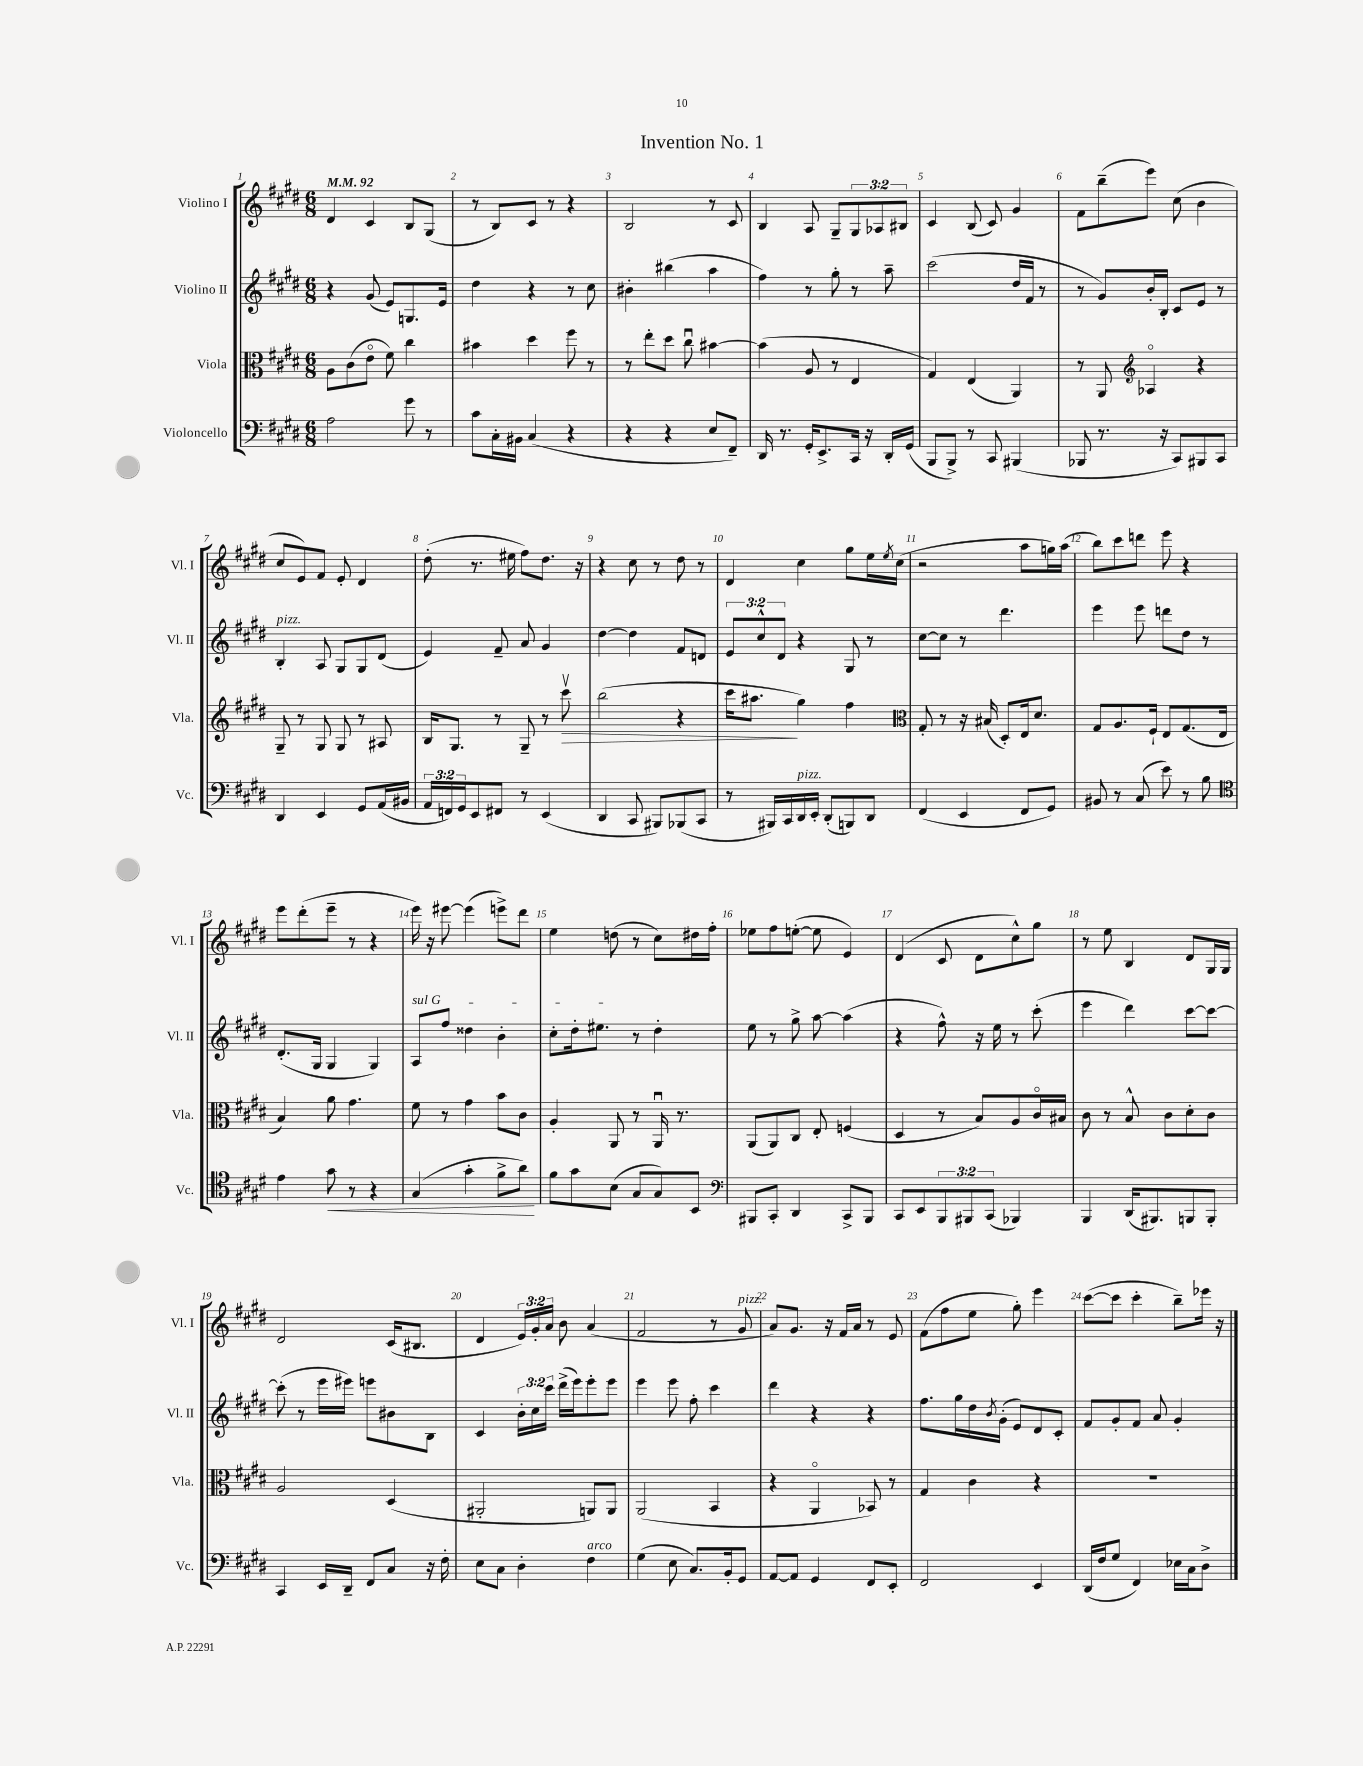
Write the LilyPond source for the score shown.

\header { title = "Invention No. 1" }
<<
\new StaffGroup <<
\new Staff = "s0" \with { instrumentName = "Violino I" shortInstrumentName = "Vl. I" } {
    \clef treble \key e \major \numericTimeSignature \time 6/8 \override Staff.TupletNumber.text = #tuplet-number::calc-fraction-text \tempo 4 = 92
    dis'4 cis'4 b8 gis8( |
    r8 b8) cis'8 r8 r4 |
    b2 r8 cis'8 |
    b4 a8 gis8-- \tuplet 3/2 { gis8 aes8 bis8 } |
    cis'4 b8( cis'8) gis'4 |
    fis'8 b''8--( e'''8) cis''8( b'4 |
    cis''8 e'8) fis'8 e'8-. dis'4 |
    dis''8-.( r8. eis''16 fis''8) dis''8. r16 |
    r4 cis''8 r8 dis''8 r8 |
    dis'4 cis''4 gis''8 e''16 \acciaccatura { e''8 } cis''16( |
    r2 a''8 g''16) a''16( |
    b''8) cis'''8 d'''8 e'''8 r4 |
    e'''8 dis'''8-.( e'''8-- r8 r4 |
    e'''16) r16 eis'''8~ eis'''4( e'''8->) dis'''8 |
    e''4 d''8( r8 cis''8) dis''16 fis''16-. |
    ees''8 fis''8 e''8~-.( e''8 e'4) |
    dis'4( cis'8 dis'8 cis''8-^) gis''8 |
    r8 e''8 b4 dis'8 gis16 gis16 |
    dis'2 cis'16( bis8. |
    dis'4 \tuplet 3/2 { e'16) gis'16-. a'16 } b'8 a'4( |
    fis'2 r8 gis'8^\markup { \italic "pizz." } |
    a'8) gis'8. r16 fis'16 a'16 r8 e'8 |
    fis'8( fis''8 e''8 gis''8-.) e'''4 |
    cis'''8~( cis'''8 cis'''4-. b''8--) ees'''16 r16 \bar "|." |
}
\new Staff = "s1" \with { instrumentName = "Violino II" shortInstrumentName = "Vl. II" } {
    \clef treble \key e \major \numericTimeSignature \time 6/8 \override Staff.TupletNumber.text = #tuplet-number::calc-fraction-text
    r4 gis'8( e'8) g8. e'16 |
    dis''4 r4 r8 cis''8 |
    bis'4-. bis''4( a''4 |
    fis''4) r8 gis''8-. r8 a''8-- |
    cis'''2( dis''16 fis'16 r8 |
    r8 gis'8) b'16-. b16-. cis'8 e'8 r8 |
    b4-.^\markup { \italic "pizz." } a8 gis8 gis8 dis'8( |
    e'4) fis'8-- a'8 gis'4 |
    dis''4~ dis''4 fis'8 d'8 |
    \tuplet 3/2 { e'8 cis''8-^ dis'8 } r4 gis8 r8 |
    cis''8~ cis''8 r8 dis'''4. |
    e'''4 e'''8 d'''8 dis''8 r8 |
    dis'8.-.( gis16 gis4 gis4) |
    \once \override TextSpanner.bound-details.left.text = \markup { \italic "sul G" } a8\startTextSpan fis''8 disis''4 b'4-. |
    cis''8-. dis''16-. eis''8.\stopTextSpan r8 dis''4-. |
    e''8 r8 gis''8-> a''8~ a''4( |
    r4 fis''8-^) r16 e''16 r8 cis'''8-.( |
    e'''4 dis'''4) cis'''8~ cis'''8~ |
    cis'''8-.( r8 e'''16 eis'''16) e'''8 bis'8 b8 |
    cis'4 \tuplet 3/2 { b'16-. cis''16 cis'''16 } dis'''16->( e'''16) e'''8-. e'''8 |
    e'''4 e'''8 fis''8-. cis'''4 |
    dis'''4 r4 r4 |
    fis''8. gis''16 dis''16 \acciaccatura { b'8 } gis'16-.( e'8) dis'8 cis'8-. |
    fis'8 gis'8-. fis'8 a'8 gis'4-. \bar "|." |
}
\new Staff = "s2" \with { instrumentName = "Viola" shortInstrumentName = "Vla." } {
    \clef alto \key e \major \numericTimeSignature \time 6/8
    a8 cis'8( e'8\flageolet fis'8) cis''4 |
    bis'4 dis''4 fis''8 r8 |
    r8 e''8-. dis''8 cis''8\downbow bis'4~ |
    bis'4( a8 r8 e4 |
    gis4) e4( a,4) |
    r8 a,8 \clef treble aes4\flageolet r4 |
    gis8-- r8 gis8 gis8 r8 ais8 |
    b16 gis8. r8 gis8-- r8 cis'''8\upbow\> |
    b''2( r4 |
    cis'''16 ais''8.\! gis''4) fis''4 |
    \clef alto gis8-. r8 r16 bis16( dis8-.) e16 dis'8. |
    gis8 a8. fis16-! e8 gis8.( e16 |
    b4) a'8 gis'4. |
    fis'8 r8 gis'4 b'8 cis'8 |
    a4-. a,8 r8 a,16\downbow r8. |
    a,8( a,8) cis8 e8-. f4( |
    dis4 r8 b8) a8 cis'16\flageolet bis16 |
    cis'8 r8 b8-^ cis'8 dis'8-. cis'8 |
    a2 dis4( |
    ais,2-. a,8) a,8 |
    a,2( b,4 |
    r4 a,4\flageolet bes,8) r8 |
    gis4 cis'4 r4 |
    R2. \bar "|." |
}
\new Staff = "s3" \with { instrumentName = "Violoncello" shortInstrumentName = "Vc." } {
    \clef bass \key e \major \numericTimeSignature \time 6/8 \override Staff.TupletNumber.text = #tuplet-number::calc-fraction-text
    a2 gis'8 r8 |
    cis'8 cis16-. bis,16 cis4( r4 |
    r4 r4 e8 fis,8--) |
    dis,16 r8. gis,16-. e,8.-> cis,16 r16 dis,16-. gis,16( |
    b,,8 b,,8->) r8 cis,8 bis,,4( |
    bes,,8 r8. r16 cis,8) bis,,8 cis,8 |
    dis,4 e,4 gis,8 a,16( bis,16 |
    \tuplet 3/2 { a,16 f,16) gis,16 } e,8 fis,8 r8 e,4( |
    dis,4 cis,8 bis,,8) bes,,8( cis,8 |
    r8 bis,,16) cis,16 dis,16^\markup { \italic "pizz." } e,16-. dis,8-.( b,,8) dis,8 |
    fis,4( e,4 fis,8 gis,8) |
    bis,8 r8 cis8( e'8) r8 b8 |
    \clef tenor e'4 gis'8\< r8 r4 |
    gis4( gis'4-. fis'8-> a'8\!) |
    fis'8 gis'8 b8( gis8 gis8) b,8 |
    \clef bass bis,,8 cis,8-. dis,4 cis,8-> bis,,8 |
    cis,8 e,8 \tuplet 3/2 { b,,8 bis,,8 cis,8( } bes,,4) |
    b,,4 dis,16( bis,,8.) b,,8 b,,8-. |
    cis,4 e,16 dis,16-- fis,8 cis8 r16 fis16-. |
    e8 cis8 dis4-. fis4^\markup { \italic "arco" } |
    gis4( e8 cis8.) b,16-. gis,8 |
    a,8~ a,8 gis,4 fis,8 e,8-. |
    fis,2 e,4 |
    dis,16( fis16 gis8 fis,4) ees16 cis16 dis8-> \bar "|." |
}
>>
>>
\layout { \context { \Score \override BarNumber.break-visibility = ##(#f #t #t) barNumberVisibility = #all-bar-numbers-visible } }
